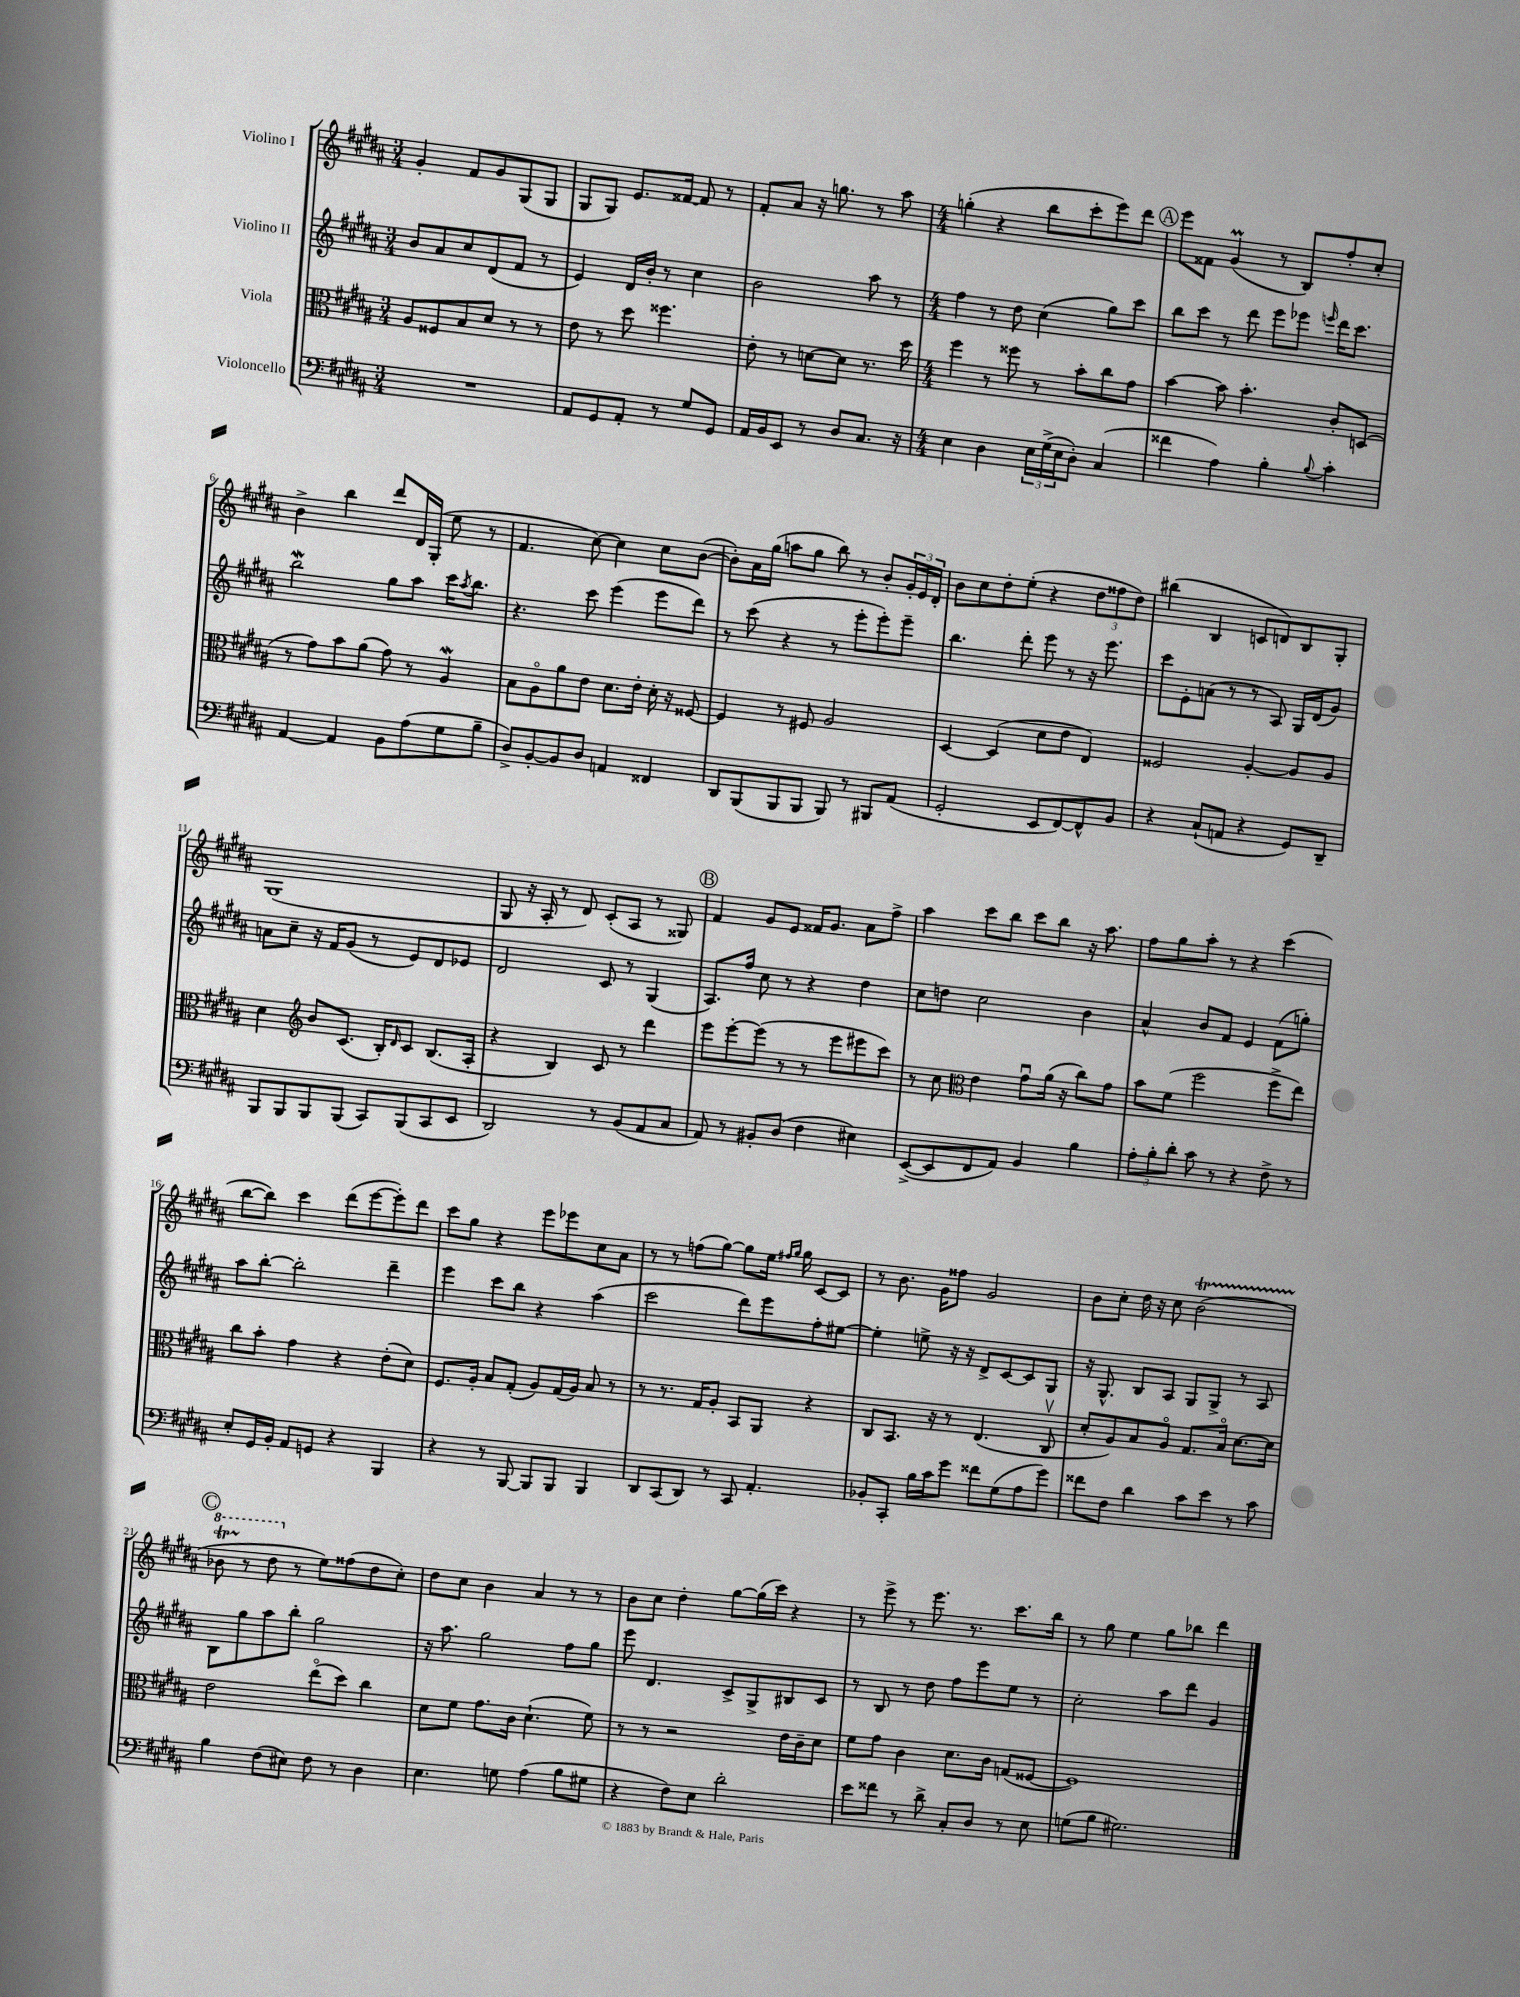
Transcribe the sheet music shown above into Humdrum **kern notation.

**kern	**kern	**kern	**kern
*staff4	*staff3	*staff2	*staff1
*clefF4	*clefC3	*clefG2	*clefG2
*k[f#c#g#d#a#]	*k[f#c#g#d#a#]	*k[f#c#g#d#a#]	*k[f#c#g#d#a#]
*M3/4	*M3/4	*M3/4	*M3/4
2.r	8A#	8b	4g#'
.	8F##	8a#	.
.	8B	8cc#	8f#
.	8d#	(8d#	8g#
.	8r	8f#	(8G#
.	8r	8r	8G#
=	=	=	=
8AA#	8e	4e)	8G#
8GG#	8r	.	8G#)
8AA#'	8dd#	16d#	8.e
.	.	16b'	.
8r	4.ff##	8r	.
.	.	.	[16f##
8G#	.	4cc#	8f##]
8GG#	.	.	8r
=	=	=	=
16AA#	8e'	2b	8f#'
16BB	.	.	.
8EE	8r	.	8a#
8r	[8d	.	16r
.	.	.	8.gg
8D#	8d]	.	.
8.C#	8.r	8aa#	8r
.	.	8r	8aa#
16r	16dd#	.	.
=	=	=	=
*M4/4	*M4/4	*M4/4	*M4/4
4E	4ff#	4ff#	(4gg'
4D#	8r	8r	4r
.	8ff##	8dd#	.
24E	8r	(4cc#	8bb
(24G#^	.	.	.
24E	.	.	.
8D#')	8b'	.	8ccc#'
(4C#	8cc#	8gg#)	8eee)
.	8g#	8ccc#	8ddd#
=	=	=	=
4f##	[4b	8bb	8eee
.	.	8ccc#	8f##
4A#)	8b]	8r	(4g#
.	4.b'	8ddd#	.
4B'	.	8eee	8r
.	.	8eee-	8B)
8qqB	.	16qqeee	.
4c#'	8c#'	16ddd#	8ff#'
.	.	8.ccc#	.
.	(8D	.	8cc#'
=	=	=	=
[4AA#	8r	2bb	4b^
.	8g#)	.	.
4AA#]	8b	.	4bb
.	(8a#	.	.
8BB	8g#)	8gg#	8ddd#
(8A#	8r	8aa#	16d#
.	.	.	(16G#'
8G#	4A#	16ccc#	8ee
.	.	8qaa#	.
.	.	8.bb	.
8B~	.	.	8r
=	=	=	=
8D#^)	8B	4.r	4.f#
[8BB'	8A#o	.	.
8BB]	8a#	.	.
8D#	8e	8ccc#	[8cc#)
4AA	8.d#	(4eee	4cc#]
.	16e'	.	.
4FF##	16d#'	8eee	8cc#
.	16r	.	.
.	[8F##	8ddd#)	([8b
=	=	=	=
8DD#	4F##]	8r	8b'])
(8BBB	.	(8ccc#	16a#
.	.	.	(16gg#
8BBB	8r	4r	8aa
8BBB	8F#	.	8gg#
8BBB)	2A#	8r	8bb)
8r	.	8eee'	8r
8BBB#	.	8eee')	8b'
(8AA#	.	8eee~	24g#'
.	.	.	24e
.	.	.	24d#'
=	=	=	=
2GG#'	[4D#	4.bb	8b
.	.	.	8cc#
.	(4D#]	.	8dd#'
.	.	8ddd#'	(8ee'
8EE	8d#	8eee	4r
[8FF#)	8e	8r	.
8FF#^^]	4E)	16r	12dd#
.	.	8.eee	.
.	.	.	12ff##
8BB	.	.	.
.	.	.	12dd#)
=	=	=	=
4r	2F##	8ccc#	(4bb#
.	.	8e'	.
(8C#`	.	(8a	4B
8AA	.	8r	.
4r	[4A#'	8r	8c
.	.	8A#)	8d)
8GG#)	8A#]	16G#	8B
.	.	(16d#	.
8DD#~	8A#	8g#)	8G#'
=	=	=	=
8BBB	4d#	8a	(1G#
8BBB	.	8cc#~	.
*	*clefG2	*	*
8BBB	8b	16r	.
.	.	16f#	.
(8BBB	(8.c#	(8g#	.
8CC#)	.	8r	.
.	16B')	.	.
.	16qqd#	.	.
(8BBB	8c#	8e)	.
8CC#	(8.B	8d#	.
8EE	.	8e-	.
.	16A#'	.	.
=	=	=	=
2DD#)	4r	2d#	8G#
.	.	.	16r
.	.	.	16A#'
.	4B)	.	8r
.	.	.	8d#)
8r	8c#	8c#	(8c#'
(8BB	8r	8r	8A#
8AA#	4ddd#	(4G#	8r
8C#	.	.	8G##)
=	=	=	=
8AA#)	8eee	8.A#)	4f#
8r	[8eee'	.	.
.	.	16ff#	.
8BB#'	(8eee]	8cc#	8g#
(8D#	8r	8r	8e
4F#	8r	4r	16f##
.	.	.	8.g#
.	8eee	.	.
4E#)	8eee#	4dd#	8a#
.	8ccc#)	.	8ff#^
=	=	=	=
([8EE^	8r	8cc#	4aa#
8EE]	8cc#	8dd	.
*	*clefC3	*	*
8FF#	4e	2cc#	8ccc#
8AA#)	.	.	8bb
4BB	8g#u	.	8ccc#
.	(16a#	.	8bb
.	16r	.	.
4B	8cc#)	4b	16r
.	.	.	8.aa#
.	8g#	.	.
=	=	=	=
12A#'	8b	4a#^^	8ff#
12B'	.	.	.
.	(8f#	.	8gg#
12d#'	.	.	.
8c#	2ff#	8b	8aa#'
8r	.	8f#	8r
4r	.	4e	4r
8F#^	8ff#^	(8f#	(4ccc#
8r	8ee)	8gg')	.
=	=	=	=
8E'	8cc#	8aa#	[8bb
16GG#	8b'	[8bb'	8bb])
16BB'	.	.	.
8AA#	4g#	2bb']	4ccc#
8GG	.	.	.
4r	4r	.	(8ddd#
.	.	.	[8eee
4BBB	(8e'	4ddd#~	8eee'])
.	8d#)	.	8ddd#
=	=	=	=
4r	8.F#	4eee	8ccc#
.	.	.	8gg#
.	16A#'	.	.
8r	8B	8ccc#	4r
[8BBB	(8G#'	8bb	.
8BBB]	8A#)	4r	8eee
8BBB	(16G#	.	8eee-
.	16A#)	.	.
4BBB	8B	(4aa#	8cc#
.	8r	.	8a#
=	=	=	=
8DD#	8r	2ccc#	8r
(8CC#	8.r	.	8r
8DD#)	.	.	(8ff
.	16G#	.	.
8r	8A#'	.	[8gg#)
8CC#	8BB	8ddd#)	8gg#]
4.AA#'	8AA#	8eee	16ee
.	.	.	16qqff#
.	.	.	16qqgg#
.	.	.	16gg#
.	4r	8ff#'	[8c#
.	.	[8ee#	8c#]
=	=	=	=
8BB-'	8C#	4ee#']	8r
8CC#'	8.BB	.	8.b
16B	.	8ee^	.
16c#	16r	.	16g#
8g#	8r	16r	8ff##
.	.	16r	.
8f##	(4.E	8d#^	2g#
(8G#	.	[8c#	.
8A#	.	8c#]	.
8g#)	8C#v	8G#	.
=	=	=	=
8f##	8d#'	16r	8b
.	.	8.G#^^	.
8F#	8A#)	.	8cc#'
4d#	8B	8B	16dd#
.	.	.	16r
.	8A#o	8A#	8cc#
8c#	8.G#	8G#	(2b
8e	.	8G#^	.
.	16Bo	.	.
8r	[8.d#	8r	.
8c#	.	8A#	.
.	16d#]	.	.
=	=	=	=
4B	2e	8B	8bb-
.	.	8gg#	8r
(8F#	.	8aa#	8ddd#
8E#)	.	8bb'	8r
8F#	(8eeo	2gg#	8ee)
8r	8dd#)	.	(8ff##
4D#	4cc#	.	8dd#
.	.	.	8cc#')
=	=	=	=
4.E	8d#	16r	8dd#
.	.	8.aa#	.
.	8f#	.	8cc#
.	8.g#	2gg#	4b
8G	.	.	.
.	16c#	.	.
(4A#	(4.d#`	.	4a#
8B	.	8ff#	8r
8G#	8f#)	8gg#	8r
=	=	=	=
4r	8r	8eee	8b
.	8r	4.d#	8cc#
8F#)	2r	.	4dd#'
8E	.	.	.
2d#'	.	8c#^	[8gg#
.	.	8G#^	(16gg#]
.	.	.	16ccc#)
.	16e	8B#	4r
.	16c#~	.	.
.	8d#	8c#	.
=	=	=	=
8e	8f#	8r	8r
8f##	8g#	8B	8eee^
8r	4c#	8r	8r
8d#^	.	8dd#	8.eee
8C#'	8.d#	8ff#	.
.	.	.	8.r
8D#	.	8eee	.
.	16c#	.	.
8r	(8G	8ee	8.ccc#
8E	[8F##	8r	.
.	.	.	16bb
=	=	=	=
(8G	1F##])	2cc#'	8r
8B	.	.	8gg#
2.G#)	.	.	4ee
.	.	8aa#	8gg#
.	.	8ddd#	8bb-
.	.	4g#	4ddd#
==	==	==	==
*-	*-	*-	*-
